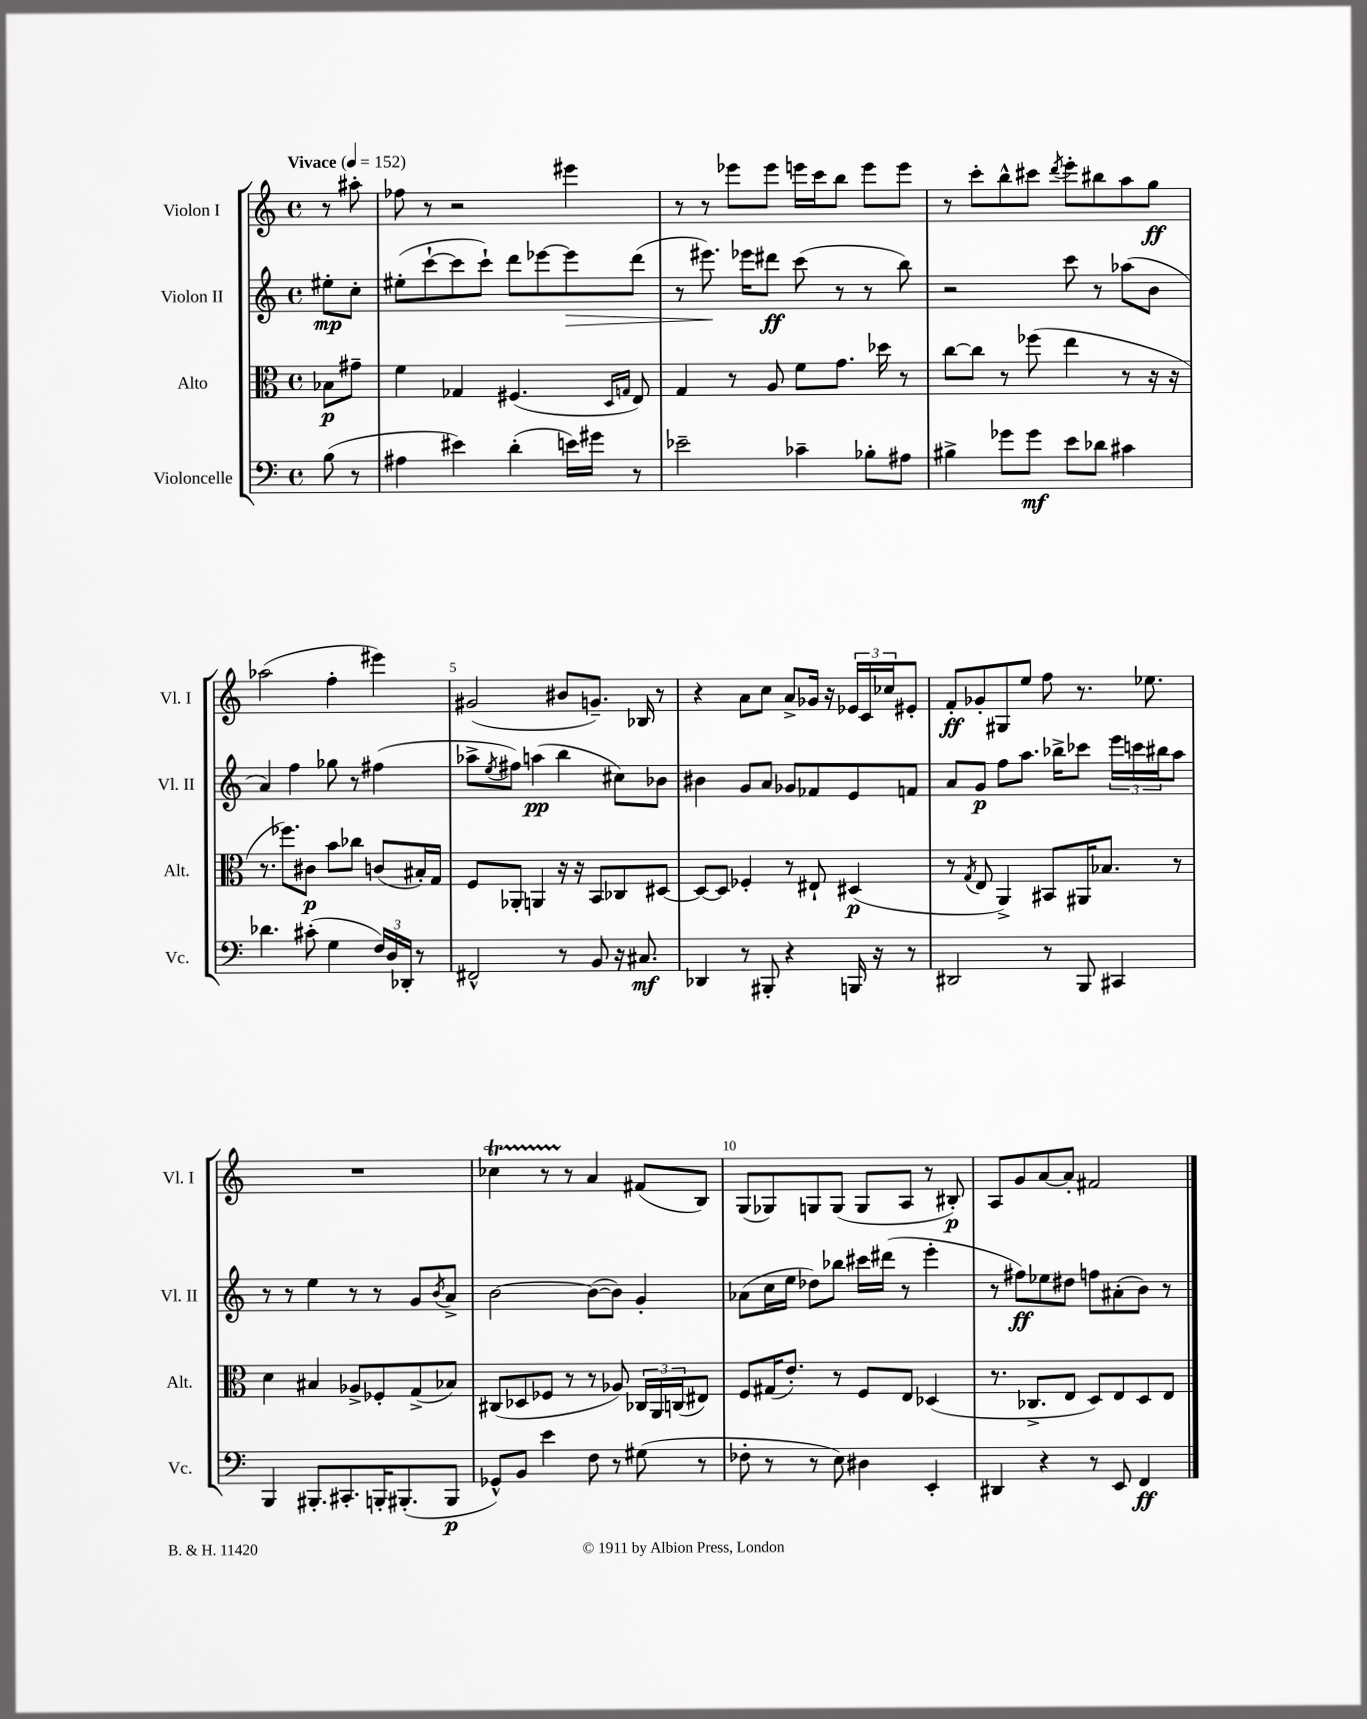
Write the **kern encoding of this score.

**kern	**dynam	**kern	**dynam	**kern	**dynam	**kern	**dynam
*part4	*part4	*part3	*part3	*part2	*part2	*part1	*part1
*staff4	*staff4	*staff3	*staff3	*staff2	*staff2	*staff1	*staff1
*I"Violoncelle	*	*I"Alto	*	*I"Violon II	*	*I"Violon I	*
*I'Vc.	*	*I'Alt.	*	*I'Vl. II	*	*I'Vl. I	*
*clefF4	*	*clefC3	*	*clefG2	*	*clefG2	*
*k[]	*	*k[]	*	*k[]	*	*k[]	*
*M4/4	*	*M4/4	*	*M4/4	*	*M4/4	*
*met(c)	*	*met(c)	*	*met(c)	*	*met(c)	*
*MM152	*	*MM152	*	*MM152	*	*MM152	*
=	=	=	=	=	=	=	=
!	!	!	!	!	!	!LO:TX:a:B:t=Vivace	!
(8B\	.	8B-X\L	p	8ee#X'\L	mp	8r	.
8r	.	8g#X~\J	.	8cc'\J	.	8aa#X'\	.
=1	=1	=1	=1	=1	=1	=1	=1
4A#X\	.	4f\	.	(8ee#X'\L	.	8ff-X\	.
.	.	.	.	[8ccc`\	.	8r	.
4e#X\)	.	4G-X/	.	8ccc\]	.	2r	.
.	.	.	.	8ccc`\J)	.	.	.
(4d'\	.	(4.F#X/	.	8ddd\L	.	.	.
.	.	.	.	[8eee-X\	.	.	.
!	!	!	!	!	!LO:HP:b	!	!
16en\LL)	.	.	.	8eee-\]	>	4eee#X\	.
16g#X\JJ	.	.	.	.	.	.	.
.	.	16qqD/LL	.	.	.	.	.
.	.	16qqGn/JJ	.	.	.	.	.
8r	.	8E/)	.	(8ddd\J	.	.	.
=2	=2	=2	=2	=2	=2	=2	=2
2e-X~\	.	4G/	.	8r	.	8r	.
.	.	.	.	8.eee#X\)	.	8r	.
.	.	8r	.	.	.	8eee-X\L	.
.	.	.	.	16eee-X\KL	]	.	.
.	.	8A/	.	8ddd#X\J	ff	8eee-\J	.
4c-X~\	.	8f\L	.	(8ccc\	.	16eeen\LL	.
.	.	.	.	.	.	16ccc\J	.
.	.	8.g\J	.	8r	.	8bb\J	.
8B-X'\L	.	.	.	8r	.	8eee\L	.
.	.	16dd-X\	.	.	.	.	.
8A#X\J	.	8r	.	8bb\)	.	8eee\J	.
=3	=3	=3	=3	=3	=3	=3	=3
4B#X^\	.	[8cc\L	.	2r	.	8r	.
.	.	8cc\J]	.	.	.	8ccc'\L	.
8g-X\L	.	8r	.	.	.	8bb^^\	.
8g-\J	mf	(8ff-X\	.	.	.	8ccc#X\J	.
.	.	.	.	.	.	8qddd/	.
8e\L	.	4ee\	.	8ccc\	.	8eee'\L	.
8d-X\J	.	.	.	8r	.	8bb#X\	.
4c#X\	.	8r	.	(8aa-X\L	.	8aa\	.
.	.	16r	.	8b\J	.	8gg\J	ff
.	.	16r	.	.	.	.	.
!!LO:LB:g=z
=4	=4	=4	=4	=4	=4	=4	=4
4.d-X\	.	8.r	.	4a/)	.	(2aa-X\	.
.	.	8.ff-X\L)	.	.	.	.	.
.	.	.	.	4ff\	.	.	.
(8c#X'\	.	8c#X\J	p	.	.	.	.
4G\	.	8b\L	.	8gg-X\	.	4ff'\	.
.	.	8cc-X\J	.	8r	.	.	.
24F/LL)	.	(8cn/L	.	(4ff#X\	.	4eee#X\)	.
24D/	.	.	.	.	.	.	.
24DD-X'/JJ	.	.	.	.	.	.	.
8r	.	16B#X'/L)	.	.	.	.	.
.	.	16G/JJ	.	.	.	.	.
=5	=5	=5	=5	=5	=5	=5	=5
2FF#X^^/	.	8F/L	.	8aa-X^\L	.	(2g#X/	.
.	.	.	.	8qee/	.	.	.
.	.	8AA-X'/J	.	8ff#X\J)	.	.	.
.	.	4AAn/	.	(4aan\	pp	.	.
8r	.	16r	.	4bb\	.	8b#X/L	.
.	.	16r	.	.	.	.	.
8BB/	.	8BB/L	.	.	.	8.gn~/J)	.
16r	.	8C-X/	.	8cc#X\L)	.	.	.
8.C#X/	mf	.	.	.	.	16B-X/	.
.	.	[8D#X/J	.	8b-X\J	.	8r	.
=6	=6	=6	=6	=6	=6	=6	=6
4DD-X/	.	8D#/L_	.	4b#X\	.	4r	.
.	.	8D#/J]	.	.	.	.	.
8r	.	4F-X'/	.	8g/L	.	8a\L	.
8BBB#X'/	.	.	.	8a/J	.	8cc\J	.
4r	.	8r	.	8g-X/L	.	8a^/L	.
.	.	8E#X`/	.	8f-X/	.	16g-X/Jk	.
.	.	.	.	.	.	16r	.
16BBBn/	.	(4D#X/	p	8e/	.	24e-X/LL	.
.	.	.	.	.	.	24c/	.
16r	.	.	.	.	.	.	.
.	.	.	.	.	.	24cc-X/J	.
8r	.	.	.	8fn/J	.	8e#X'/J	.
=7	=7	=7	=7	=7	=7	=7	=7
2DD#X/	.	8r	.	8a/L	.	8f'/L	ff
.	.	8qG/	.	.	.	.	.
.	.	8E/	.	8g/J	p	8g-X'/	.
.	.	4AA^/)	.	8ff\L	.	8G#X/	.
.	.	.	.	8.aa\J	.	8ee/J	.
8r	.	8BB#X/L	.	.	.	8ff\	.
.	.	.	.	16bb-X^\KL	.	.	.
8BBB/	.	16AA#X/K	.	8ccc-X\J	.	8.r	.
.	.	8.B-X/J	.	.	.	.	.
4CC#X/	.	.	.	24eee\LL	.	.	.
.	.	.	.	24cccn\	.	.	.
.	.	.	.	.	.	8.ee-X\	.
.	.	.	.	24bb#X\J	.	.	.
.	.	8r	.	8aa\J	.	.	.
!!LO:LB:g=z
=8	=8	=8	=8	=8	=8	=8	=8
4BBB/	.	4d\	.	8r	.	1r	.
.	.	.	.	8r	.	.	.
8.BBB#X'/L	.	4B#X/	.	4ee\	.	.	.
8.CC#X'/	.	.	.	.	.	.	.
.	.	8A-X^/L	.	8r	.	.	.
16BBBn'/K	.	8F-X'/	.	8r	.	.	.
(8.BBB#X'/	.	.	.	.	.	.	.
.	.	(8G^/	.	8g/L	.	.	.
.	.	.	.	8qb/	.	.	.
8BBB#/J	p	8B-X/J)	.	8a^/J	.	.	.
=9	=9	=9	=9	=9	=9	=9	=9
8GG-X^^/L)	.	(8C#X/L	.	[2b\	.	4cc-XT\	.
8BB/J	.	8D-X/	.	.	.	.	.
4e\	.	8F-X/J	.	.	.	8r	.
.	.	8r	.	.	.	8r	.
8F\	.	8r	.	(8b\L_	.	4a/	.
8r	.	8A-X/)	.	8b\J])	.	.	.
(8G#X\	.	24C-X/LL	.	4g'/	.	(8f#X/L	.
.	.	24AA/	.	.	.	.	.
.	.	(24Cn/J	.	.	.	.	.
8r	.	8E#X/J)	.	.	.	8B/J)	.
=10	=10	=10	=10	=10	=10	=10	=10
8F-X'\	.	8F/L	.	(8a-X\L	.	(8G/L	.
8r	.	(16G#X/K	.	16cc\L	.	8G-X/)	.
.	.	8.e'/J)	.	16ee\JJ	.	.	.
8r	.	.	.	8dd-X\L)	.	8Gn/	.
8E\)	.	8r	.	8bb-X\J	.	(8G/J	.
4D#X\	.	8F/L	.	16ccc#X\LL	.	8G/L	.
.	.	.	.	(16ddd#X\JJ	.	.	.
.	.	8E/J	.	8r	.	8A/J	.
4EE'/	.	(4D-X/	.	4eee'\	.	8r	.
.	.	.	.	.	.	8B#X'/)	p
=11	=11	=11	=11	=11	=11	=11	=11
4DD#X/	.	8.r	.	8r	.	8A/L	.
.	.	.	.	8ff#X\L)	ff	8g/	.
.	.	8.C-X^/L	.	.	.	.	.
4r	.	.	.	8ee-X\	.	[8a/	.
.	.	8E/J	.	8dd#X\J	.	8a'/J]	.
8r	.	8D/L)	.	8ffn\L	.	2f#X/	.
8EE/	.	8E/	.	(8a#X'\	.	.	.
4FF/	ff	8D/	.	8b\J)	.	.	.
.	.	8E/J	.	8r	.	.	.
==	==	==	==	==	==	==	==
*-	*-	*-	*-	*-	*-	*-	*-
